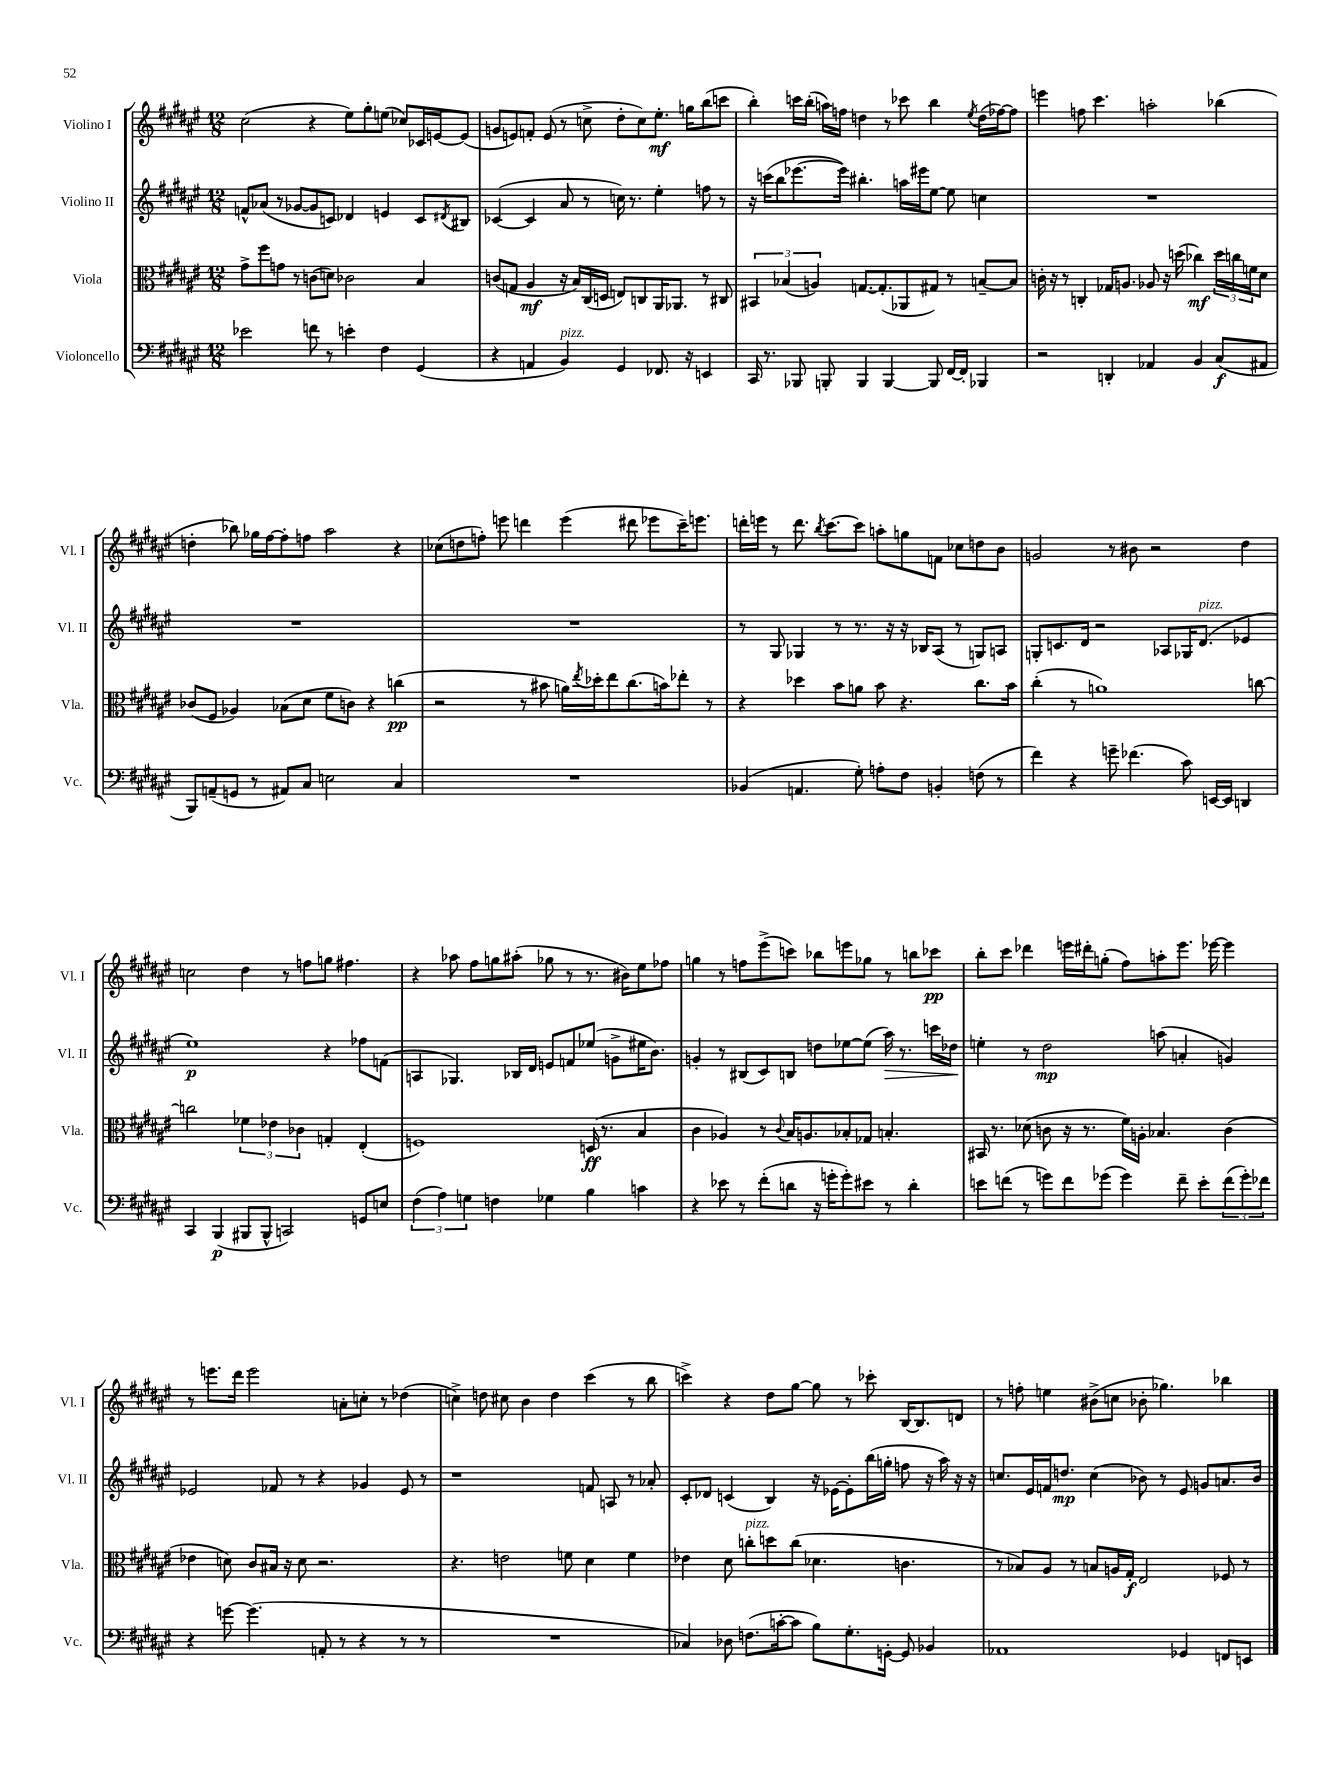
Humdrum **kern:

**kern	**dynam	**kern	**dynam	**kern	**dynam	**kern	**dynam
*part4	*part4	*part3	*part3	*part2	*part2	*part1	*part1
*staff4	*staff4	*staff3	*staff3	*staff2	*staff2	*staff1	*staff1
*I"Violoncello	*	*I"Viola	*	*I"Violino II	*	*I"Violino I	*
*I'Vc.	*	*I'Vla.	*	*I'Vl. II	*	*I'Vl. I	*
*clefF4	*	*clefC3	*	*clefG2	*	*clefG2	*
*k[f#c#g#d#a#e#]	*	*k[f#c#g#d#a#e#]	*	*k[f#c#g#d#a#e#]	*	*k[f#c#g#d#a#e#]	*
*M12/8	*	*M12/8	*	*M12/8	*	*M12/8	*
=5	=5	=5	=5	=5	=5	=5	=5
2e-X\	.	8g#^\L	.	8fn^^/L	.	(2cc#\	.
.	.	8ff#\	.	(8a-X/J	.	.	.
.	.	8gn\J	.	8r	.	.	.
.	.	8r	.	[8g-X/L	.	.	.
8fn\	.	(8cn\L	.	8g-/]	.	4r	.
8r	.	8dn\J)	.	8cn/J)	.	.	.
4en'\	.	2c-X\	.	4d-X/	.	8ee#\L)	.
.	.	.	.	.	.	8gg#'\	.
4F#\	.	.	.	4en/	.	(8een\J	.
.	.	.	.	.	.	8cc-X/L)	.
(4GG#/	.	4B/	.	8c/L	.	16c-X/L	.
.	.	.	.	.	.	[16en/J	.
.	.	.	.	8qd#X/	.	.	.
.	.	.	.	8B#X/J	.	(8e/J]	.
=6	=6	=6	=6	=6	=6	=6	=6
4r	.	(8cn/L	.	([4c-X/	.	8gn/L	.
.	.	8Gn/J	.	.	.	8en/)	.
4AAn/	.	4A#/	mf	4c-/]	.	8fn'/J	.
.	.	.	.	.	.	(8e/	.
!LO:TX:a:i:t=pizz.	!	!	!	!	!	!	!
4BB/)	.	16r	.	8a#/	.	8r	.
.	.	16B/LL)	.	.	.	.	.
.	.	(16C#/	.	8r	.	8ccn^\	.
.	.	16Dn/JJ	.	.	.	.	.
4GG#/	.	8En/L)	.	16ccn\)	.	8dd#'\L	.
.	.	.	.	8.r	.	.	.
.	.	8Cn/	.	.	.	8cc\)	.
8.FF-X/	.	16AA#/K	.	4ee#'\	.	8.ee#'\J	mf
.	.	8.AA-X/J	.	.	.	.	.
16r	.	.	.	.	.	16ggn\KL	.
4EEn/	.	8r	.	8ffn\	.	(8bb\	.
.	.	8C#X/	.	8r	.	8cccn\J	.
=7	=7	=7	=7	=7	=7	=7	=7
16CC#/	.	6BB#X/	.	16r	.	4bb'\)	.
8.r	.	.	.	(16cccn\KL	.	.	.
.	.	.	.	8bb\	.	.	.
.	.	(6B-X/	.	.	.	.	.
8BBB-X/	.	.	.	[8.eee-X\	.	16cccn\LL	.
.	.	.	.	.	.	(16bb'\JJ	.
.	.	6An/)	.	.	.	.	.
8BBBn'/	.	.	.	.	.	16aan\LL)	.
.	.	.	.	16eee-\Jk])	.	16ffn\JJ	.
4BBB/	.	[8.Gn/L	.	4.bb#X'\	.	4ddn\	.
.	.	(8.G'/]	.	.	.	.	.
[4BBB/	.	.	.	.	.	8r	.
.	.	8AA-X/	.	16aan\LL	.	8ccc-X\	.
.	.	.	.	16eee#X\J	.	.	.
8BBB/]	.	8G#X/J)	.	[8ee#\J	.	4bb\	.
[16FF#/LL	.	8r	.	8ee#\]	.	.	.
16FF#'/JJ]	.	.	.	.	.	.	.
.	.	.	.	.	.	8qee#/	.
4BBB-X/	.	[8Bn~/L	.	4ccn\	.	(16dd\LL	.
.	.	.	.	.	.	[16ff-X\J)	.
.	.	8B/J]	.	.	.	8ff-\J]	.
=8	=8	=8	=8	=8	=8	=8	=8
2r	.	16cn'\	.	1.r	.	4eeen\	.
.	.	16r	.	.	.	.	.
.	.	8r	.	.	.	.	.
.	.	4Cn'/	.	.	.	8ffn\	.
.	.	.	.	.	.	4.ccc#\	.
4DDn'/	.	16G-X/KL	.	.	.	.	.
.	.	8.An/J	.	.	.	.	.
4AA-X/	.	8A-X/	.	.	.	2aan'\	.
.	.	16r	.	.	.	.	.
.	.	(16ddn\	.	.	.	.	.
4BB/	.	4cc-X\)	mf	.	.	.	.
(8C#/L	f	24dd\LL	.	.	.	(4bb-X\	.
.	.	24ccn\	.	.	.	.	.
.	.	24fn\J	.	.	.	.	.
8AA#X/J	.	8d#\J	.	.	.	.	.
!!LO:LB:g=z
=9	=9	=9	=9	=9	=9	=9	=9
8BBB/L)	.	(8c-X/L	.	1.r	.	4ddn'\	.
(8AAn~/	.	8F#/J	.	.	.	.	.
8GGn/J	.	4A-X/)	.	.	.	8bb-X\)	.
8r	.	.	.	.	.	16gg-X\LL	.
.	.	.	.	.	.	[16ff#\J	.
8AA#X/L)	.	(8B-X\L	.	.	.	8ff#'\]	.
8C#/J	.	8d#\J	.	.	.	8ffn\J	.
2En\	.	8f#\L	.	.	.	2aa#\	.
.	.	8cn\J)	.	.	.	.	.
.	.	4r	.	.	.	.	.
4C#/	.	(4ccn\	pp	.	.	4r	.
=10	=10	=10	=10	=10	=10	=10	=10
1.r	.	2r	.	1.r	.	(8cc-X\L	.
.	.	.	.	.	.	8ddn\	.
.	.	.	.	.	.	8ffn'\J)	.
.	.	.	.	.	.	8eeen\	.
.	.	8r	.	.	.	4dddn\	.
.	.	8b#X\	.	.	.	.	.
.	.	16an\LL)	.	.	.	(4eee\	.
.	.	8qee#/	.	.	.	.	.
.	.	16dd-X'\J	.	.	.	.	.
.	.	8ee#\	.	.	.	.	.
.	.	(8.cc#\	.	.	.	8ddd#X\	.
.	.	.	.	.	.	8eee-X\L	.
.	.	16bn\k)	.	.	.	.	.
.	.	8ee-X'\J	.	.	.	16ccc#~\K)	.
.	.	.	.	.	.	8.eeen\J	.
.	.	8r	.	.	.	.	.
=11	=11	=11	=11	=11	=11	=11	=11
(4BB-X/	.	4r	.	8r	.	16dddn'\LL	.
.	.	.	.	.	.	16eeen\JJ	.
.	.	.	.	8G#/	.	8r	.
4.AAn/	.	4dd-X\	.	4G-X/	.	8.ddd\	.
.	.	.	.	.	.	8qbb/	.
.	.	.	.	.	.	[8.ccc#\L	.
.	.	8b\L	.	8r	.	.	.
8G#'\)	.	8an\J	.	8.r	.	8ccc#\J]	.
8An'\L	.	8b\	.	.	.	8aan'\L	.
.	.	.	.	16r	.	.	.
8F#\J	.	4.r	.	16r	.	8ggn\	.
.	.	.	.	16B-X/KL	.	.	.
4BBn'/	.	.	.	(8A#/J	.	8fn\J	.
.	.	.	.	8r	.	8cc-X\L	.
(8Fn\	.	8.cc#\L	.	8Gn/L)	.	8ddn\	.
8r	.	.	.	8An/J	.	8b\J	.
.	.	16b\Jk	.	.	.	.	.
=12	=12	=12	=12	=12	=12	=12	=12
4f#\)	.	(4cc#'\	.	8Gn'/L	.	2gn/	.
.	.	.	.	8.cn/	.	.	.
4r	.	8r	.	.	.	.	.
.	.	.	.	16d#/Jk	.	.	.
.	.	1an)	.	2r	.	.	.
8gn~\	.	.	.	.	.	8r	.
(4.f-X\	.	.	.	.	.	8b#X\	.
.	.	.	.	.	.	2r	.
.	.	.	.	8A-X/L	.	.	.
8c#\)	.	.	.	16G-X/K	.	.	.
!	!	!	!	!LO:TX:a:i:t=pizz.	!	!	!
.	.	.	.	(8.d#/J	.	.	.
[16EEn/LL	.	.	.	.	.	.	.
16EE/JJ]	.	.	.	.	.	.	.
4DDn/	.	.	.	4e-X/	.	4dd#\	.
.	.	[8ccn\	.	.	.	.	.
!!LO:LB:g=z
=13	=13	=13	=13	=13	=13	=13	=13
4CC#/	.	2ccn\]	.	1ee#)	p	2ccn\	.
(4BBB/	p	.	.	.	.	.	.
8BBB#X/L	.	6f-X\	.	.	.	4dd#\	.
8BBB#^^/J	.	.	.	.	.	.	.
.	.	6e-X\	.	.	.	.	.
2CCn/)	.	.	.	.	.	8r	.
.	.	6c-X\	.	.	.	.	.
.	.	.	.	.	.	8ffn\L	.
.	.	4Gn'/	.	4r	.	8ggn\J	.
.	.	.	.	.	.	4.ff#X\	.
8GGn/L	.	(4E#'/	.	8ff-X\L	.	.	.
8En/J	.	.	.	(8fn\J	.	.	.
=14	=14	=14	=14	=14	=14	=14	=14
(6F#\	.	1Fn)	.	4An/	.	4r	.
6A#\)	.	.	.	.	.	.	.
.	.	.	.	4.G-X/)	.	8aa-X\	.
6Gn\	.	.	.	.	.	.	.
.	.	.	.	.	.	8ff#\L	.
4Fn\	.	.	.	.	.	8ggn\	.
.	.	.	.	16B-X/LL	.	(8aa#X'\J	.
.	.	.	.	16d#/JJ	.	.	.
4G-X\	.	.	.	8en/L	.	8gg-X\	.
.	.	.	.	8fn/	.	8r	.
4B\	.	(16Dn/	ff	(8ee-X/J	.	8.r	.
.	.	8.r	.	.	.	.	.
.	.	.	.	8gn^\L	.	.	.
.	.	.	.	.	.	16b#X\KL)	.
4cn\	.	4B/	.	16ee#X\K	.	8ee#\	.
.	.	.	.	8.b\J)	.	.	.
.	.	.	.	.	.	8ff-X\J	.
=15	=15	=15	=15	=15	=15	=15	=15
4r	.	4c#\	.	4gn'/	.	4ggn\	.
8e-X\	.	4A-X/)	.	8r	.	8r	.
8r	.	.	.	(8B#X/L	.	8ffn\L	.
(8f#'\L	.	8r	.	8c#/)	.	(8eee#^\	.
.	.	8qqc#/	.	.	.	.	.
8dn\J	.	16B/KL	.	8Bn/J	.	8cccn\J)	.
.	.	8.An/	.	.	.	.	.
16r	.	.	.	8ddn\L	.	8bb-X\L	.
16gn'\KL	.	.	.	.	.	.	.
8g'\)	.	8B-X'/	.	[8ee-X\	.	8eeen\	.
8e#X\J	.	8G-X/J	.	(8ee-\J]	.	8gg-X\J	.
!	!	!	!	!	!LO:HP:b	!	!
8r	.	4.Bn'/	.	16aa#\)	>	8r	.
.	.	.	.	8.r	.	.	.
4d'\	.	.	.	.	.	8bbn\L	.
.	.	.	.	16cccn\LL	.	8ccc-X\J	pp
.	.	.	.	16dd-X\JJ	.	.	.
.	.	.	.	.	]	.	.
=16	=16	=16	=16	=16	=16	=16	=16
8en\L	.	16BB#X/	.	4een'\	.	8bb'\L	.
.	.	8.r	.	.	.	.	.
(8fn\J	.	.	.	.	.	8ccc#\J	.
8r	.	(8d-X\	.	8r	.	4ddd-X\	.
8gn\L)	.	8cn\	.	2dd#\	mp	.	.
8f\	.	16r	.	.	.	16eeen\LL	.
.	.	8.r	.	.	.	16ddd#X'\J	.
(8g-X\J	.	.	.	.	.	(8ggn'\J	.
4g-\)	.	16f#\LL)	.	.	.	8ff#\L)	.
.	.	16An'\JJ	.	.	.	.	.
.	.	4.B-X/	.	(8aan\	.	8aan'\	.
8f~\	.	.	.	4an'/	.	8.eee\J	.
8e'\L	.	.	.	.	.	.	.
.	.	.	.	.	.	[16eee-X\	.
(12f\	.	(4c\	.	4gn/)	.	4eee-\]	.
12g-'\)	.	.	.	.	.	.	.
12f-X\J	.	.	.	.	.	.	.
!!LO:LB:g=z
=17	=17	=17	=17	=17	=17	=17	=17
4r	.	4e-X\	.	2e-X/	.	8r	.
.	.	.	.	.	.	8.eeen\L	.
[8gn\	.	8dn\)	.	.	.	.	.
.	.	.	.	.	.	16ddd#\Jk	.
(4.g\]	.	8c#/L	.	.	.	2eee\	.
.	.	16B#X/Jk	.	8f-X/	.	.	.
.	.	16r	.	.	.	.	.
.	.	8d\	.	8r	.	.	.
8AAn'/	.	2.r	.	4r	.	.	.
8r	.	.	.	.	.	8an'\L	.
4r	.	.	.	4g-X/	.	8ccn'\J	.
.	.	.	.	.	.	8r	.
8r	.	.	.	8e-/	.	(4dd-X\	.
8r	.	.	.	8r	.	.	.
=18	=18	=18	=18	=18	=18	=18	=18
1.r	.	4.r	.	1r	.	4ccn^\)	.
.	.	.	.	.	.	8ddn\	.
.	.	2en\	.	.	.	8cc#X\	.
.	.	.	.	.	.	4b\	.
.	.	.	.	.	.	4dd\	.
.	.	8fn\	.	.	.	.	.
.	.	4d#\	.	8fn/	.	(4ccc#\	.
.	.	.	.	8An/	.	.	.
.	.	4f\	.	8r	.	8r	.
.	.	.	.	8a-X'/	.	8bb\	.
=19	=19	=19	=19	=19	=19	=19	=19
4C-X/)	.	4e-X\	.	8c#'/L	.	4cccn^\)	.
.	.	.	.	8d-X/J	.	.	.
8D-X\	.	8d#\	.	(4cn/	.	4r	.
!	!	!LO:TX:a:i:t=pizz.	!	!	!	!	!
(8.Fn\L	.	8ccn'\L	.	.	.	.	.
.	.	8ddn\	.	4B/)	.	8dd#\L	.
[16cn'\k	.	.	.	.	.	.	.
8c\J]	.	(8cc\J	.	.	.	[8gg#\J	.
8B\L)	.	4.d-X\	.	16r	.	8gg#\]	.
.	.	.	.	[16e-X\KL	.	.	.
8.G#'\	.	.	.	8e-'\]	.	8r	.
.	.	.	.	(16bb\L	.	8ccc-X'\	.
[16GGn'\Jk	.	.	.	16ggn'\JJ	.	.	.
8GG/]	.	4.cn\	.	8ffn\	.	[16B/KL	.
.	.	.	.	.	.	8.B/]	.
4BB-X/	.	.	.	16r	.	.	.
.	.	.	.	16aa#\)	.	.	.
.	.	.	.	16r	.	8dn/J	.
.	.	.	.	16r	.	.	.
=20	=20	=20	=20	=20	=20	=20	=20
1AA-X	.	8r	.	8.ccn/L	.	8r	.
.	.	8B-X/L)	.	.	.	8ffn'\	.
.	.	.	.	16e#/L	.	.	.
.	.	8A#/J	.	16fn/J	.	4een\	.
.	.	.	.	8.ddn/J	mp	.	.
.	.	8r	.	.	.	.	.
.	.	8Bn/L	.	(4cc\	.	(8b#X^\L	.
.	.	16An/L	.	.	.	8ccn\J	.
.	.	16G#'/JJ	f	.	.	.	.
.	.	2E#/	.	8b-X\)	.	8b-X'\	.
.	.	.	.	8r	.	4.gg-X\)	.
4GG-X/	.	.	.	8e#/	.	.	.
.	.	.	.	8gn/L	.	.	.
8FFn/L	.	8F-X/	.	8.an/	.	4bb-X\	.
8EEn/J	.	8r	.	.	.	.	.
.	.	.	.	16b-/Jk	.	.	.
==	==	==	==	==	==	==	==
*-	*-	*-	*-	*-	*-	*-	*-
